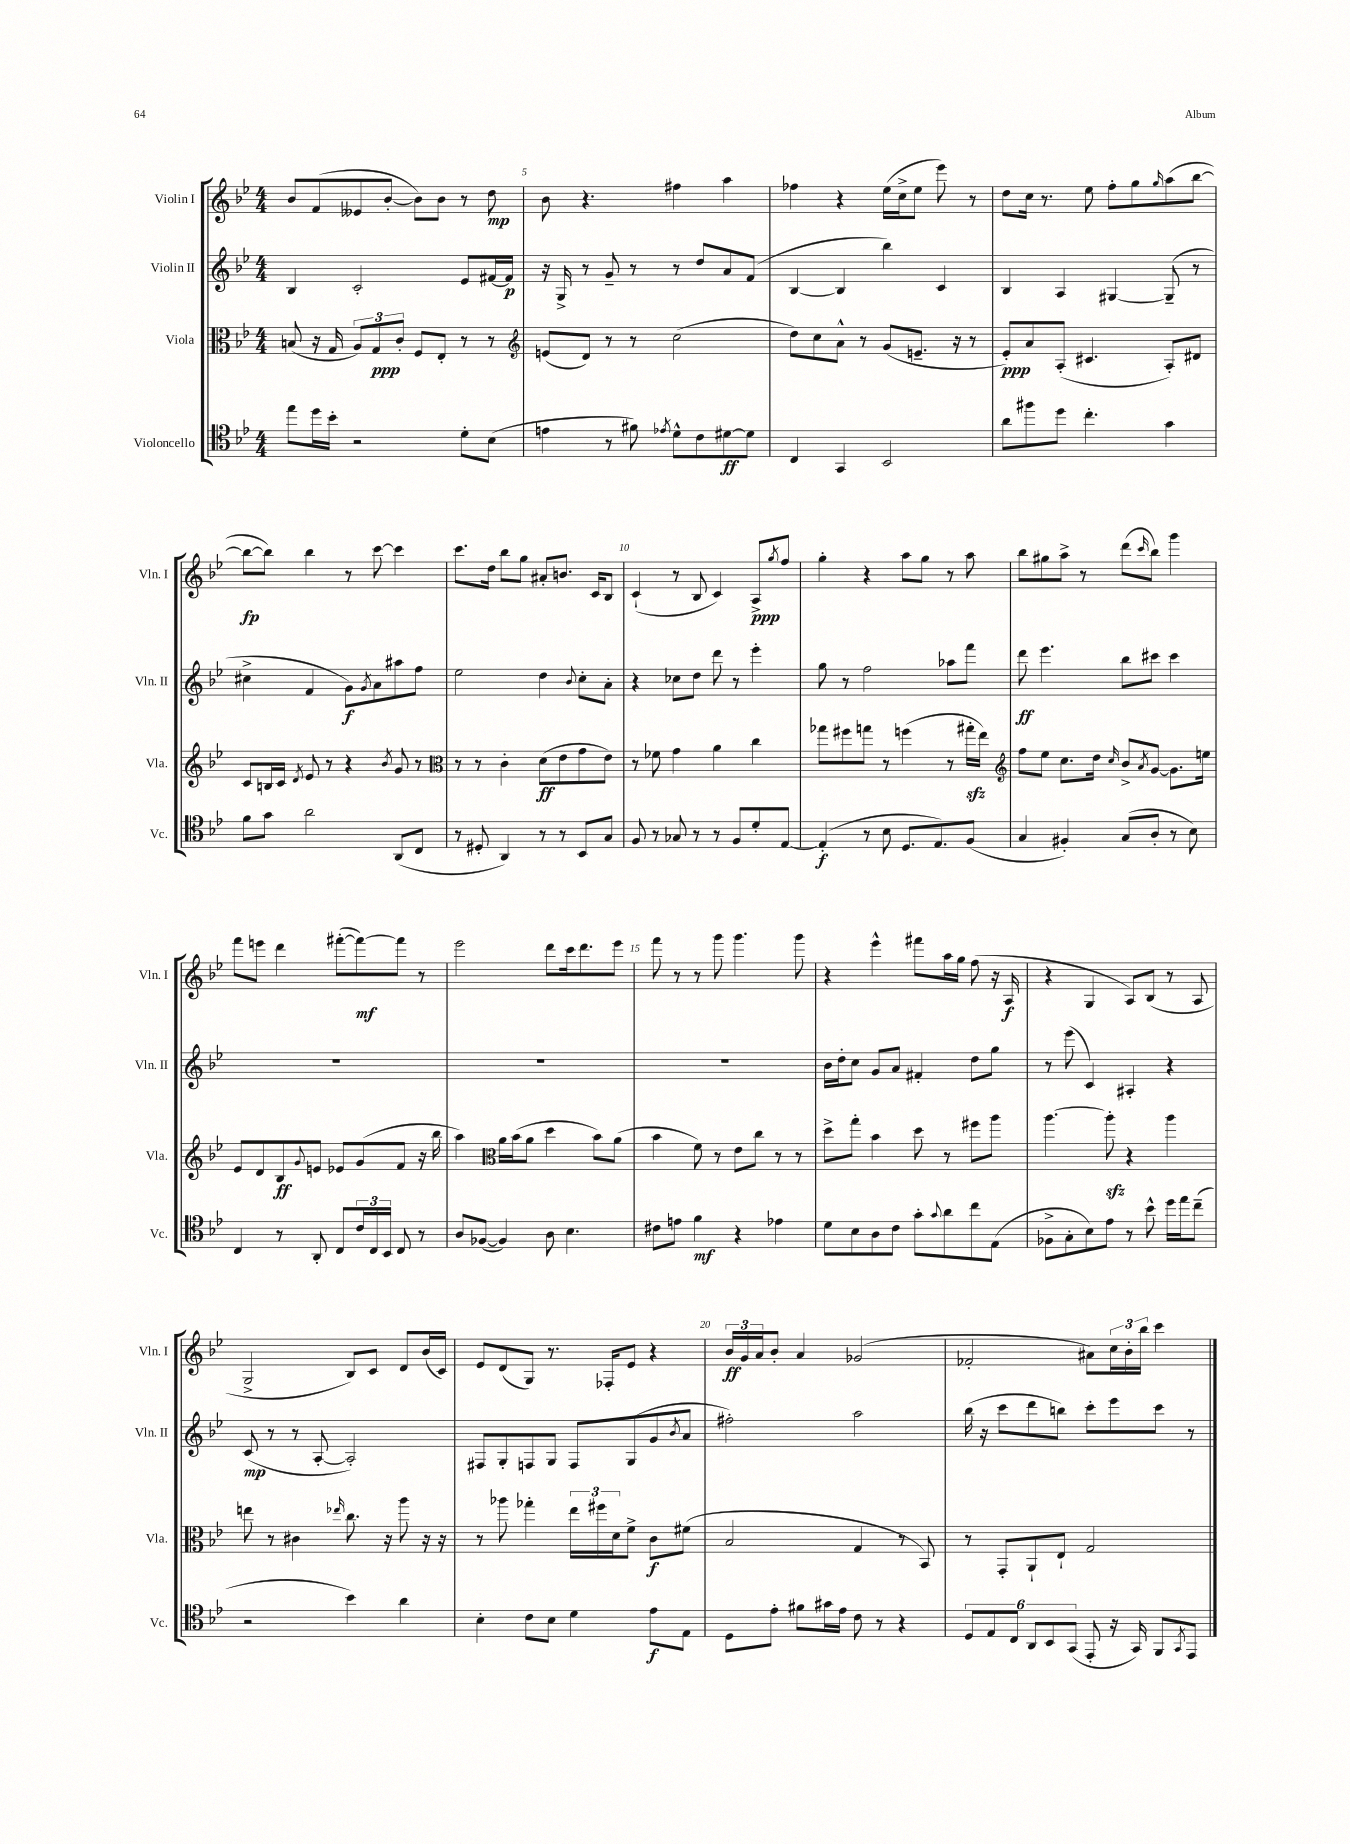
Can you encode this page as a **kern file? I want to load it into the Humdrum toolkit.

**kern	**kern	**kern	**kern
*staff4	*staff3	*staff2	*staff1
*clefC4	*clefC3	*clefG2	*clefG2
*k[b-e-]	*k[b-e-]	*k[b-e-]	*k[b-e-]
*M4/4	*M4/4	*M4/4	*M4/4
8ee-	(8B	4B-	8b-
16dd	16r	.	(8f
16b-'	16G	.	.
2r	12A)	2c'	8e--
.	12G	.	.
.	.	.	[8b-'
.	12c'	.	.
.	8F	.	8b-])
.	8E-'	.	8b-
8d'	8r	8e-	8r
(8B-	8r	[16f#	8dd
.	.	16f#]	.
=	=	=	=
*	*clefG2	*	*
4e	(8e	16r	8b-
.	.	16G^	.
.	8d)	8r	4.r
8r	8r	8g~	.
8f#)	8r	8r	.
8qe-	.	.	.
8d^^	(2cc	8r	4ff#
8c	.	8dd	.
[8d#	.	8a	4aa
8d#]	.	(8f	.
=	=	=	=
4C	8dd)	[4B-	4ff-
.	8cc	.	.
4GG	8a^^	4B-]	4r
.	8r	.	.
2BB-	(8g	4bb-)	(16ee-
.	.	.	16cc^
.	8.e~	.	8ee-
.	.	4c	8eee-)
.	16r	.	.
.	8r	.	8r
=	=	=	=
8a	8e-')	4B-	8dd
8ff#	8a	.	16cc
.	.	.	8.r
8dd	(8A'	4A	.
4.cc'	4.c#	.	8ee-
.	.	[4G#	8ff'
.	.	.	8gg
.	.	.	16qqgg
4g	8A')	(8G#~]	(8aa
.	8d#	8r	[8bb-
=	=	=	=
8f	8c	4cc#^	8bb-_
8g	16B	.	8bb-])
.	16c	.	.
.	8qd	.	.
2a	8e-	4f	4bb-
.	8r	.	.
.	4r	8g)	8r
.	.	8qg	.
.	.	8a	[8ccc
.	8qb-	.	.
(8AA	8g	8aa#	4ccc]
8C	8r	8ff	.
=	=	=	=
*	*clefC3	*	*
8r	8r	2ee-	8.ccc
8D#'	8r	.	.
.	.	.	16dd
4AA)	4c'	.	8bb-
.	.	.	8gg
8r	(8d	4dd	8a#'
8r	8e-	.	8.b
.	.	8qqb-	.
8BB-	8g	8cc'	.
.	.	.	16c
8G	8e-)	8a'	8B-
=	=	=	=
8F	8r	4r	(4c`
8r	8f-	.	.
8G-	4g	8cc-	8r
8r	.	8dd	8B-
8r	4a	8ddd	4c)
8F	.	8r	.
8d'	4cc	4eee-'	8A^
.	.	.	8qgg
[8E-	.	.	8ff
=	=	=	=
(4E-']	8gg-	8gg	4gg'
.	8ff#	8r	.
8r	8gg	2ff	4r
8B-	8r	.	.
8.D	(4ff	.	8aa
.	.	.	8gg
8.E-)	.	.	.
.	8r	8aa-	8r
(8F	16gg#'	8fff	8aa
.	16ee-)	.	.
=	=	=	=
*	*clefG2	*	*
4G	8ff	8ddd	8bb-
.	8ee-	4.eee-	8gg#
4F#')	8.cc	.	8aa^
.	.	.	8r
.	16dd	.	.
.	16qqcc	.	.
(8G	8b-^	8bb-	(8ddd
.	8qa	.	16qqccc
8A'	[8g	8ccc#	8bb-)
8r	8.g]	4ccc#	4ggg
8B-)	.	.	.
.	16ee	.	.
=	=	=	=
4C	8e-	1r	8fff
.	8d	.	8eee
8r	8B-	.	4ddd
.	8qqg	.	.
8AA'	8e	.	.
8C	8e-	.	([8fff#'
24c	(8g	.	8fff#_)
24C	.	.	.
24BB-	.	.	.
8C	8f	.	8fff#]
8r	16r	.	8r
.	16bb-	.	.
=	=	=	=
8A	4aa)	1r	2eee-
([8F-	.	.	.
*	*clefC3	*	*
4F-])	16a	.	.
.	(16b-	.	.
.	8a	.	.
8A	4dd	.	8ddd
4.B-	.	.	16ccc
.	.	.	8.ddd
.	8b-)	.	.
.	(8a	.	8eee-
=	=	=	=
8c#	4b-	1r	8fff
8e	.	.	8r
4f	8f)	.	8r
.	8r	.	8ggg
4r	8e-	.	4.ggg
.	8cc	.	.
4e-	8r	.	.
.	8r	.	8ggg
=	=	=	=
8d	8dd^	16b-	4r
.	.	16dd'	.
8B-	8gg'	8cc	.
8A	4b-	8g	4eee-^^
8c	.	8a	.
8g'	8dd	4f#'	8fff#
8qqg	.	.	.
8a	8r	.	16aa
.	.	.	16gg
8cc	8ff#	8dd	(8ff
(8E-	8aa	8gg	16r
.	.	.	16A
=	=	=	=
8F-^	[4.aa	8r	4r
8G'	.	(8eee-	.
8B-)	.	4c)	4G
8e-	8aa']	.	.
8r	4r	4A#'	8A)
8b-^^	.	.	(8B-
16dd	4aa	4r	8r
16ee-	.	.	.
(8cc~	.	.	8A
=	=	=	=
2r	8ee	(8c	2G^
.	8r	8r	.
.	4c#	8r	.
.	.	[8A'	.
.	16qqee-	.	.
4b-)	8.cc	2A'])	8B-)
.	.	.	8c
.	16r	.	.
4a	8aa	.	8d
.	16r	.	(16b-
.	16r	.	16c)
=	=	=	=
4B-'	8r	8F#	8e-
.	8aa-	8G'	(8d
8c	4gg-'	8F	8G)
8B-	.	8G	8.r
4d	24ee-	8F	.
.	24ff#	.	.
.	.	.	16F-'
.	24d	.	.
.	8f^	(8G	8e-
8e-	8c	8g	4r
.	.	8qb-	.
8E-	(8f#	8a	.
=	=	=	=
8D	2B-	2ff#')	24b-
.	.	.	24g
.	.	.	24a
8e-'	.	.	8b-'
8f#	.	.	4a
16g#	.	.	.
16e-	.	.	.
8c	4G	2aa	(2g-
8r	.	.	.
4r	8r	.	.
.	8BB-)	.	.
=	=	=	=
12D	8r	(16bb-	2f-'
.	.	16r	.
12E-	.	.	.
.	8GG'	8ccc	.
12C	.	.	.
12AA	8AA`	8ddd	.
12BB-	.	.	.
.	8E-`	8bb)	.
(12GG	.	.	.
8EE-'	2G	8ccc'	8a#)
16r	.	8eee-	24cc
.	.	.	24b-'
16GG)	.	.	.
.	.	.	24bb-
8FF	.	8ccc	4ccc
8qGG	.	.	.
8EE-	.	8r	.
==	==	==	==
*-	*-	*-	*-
